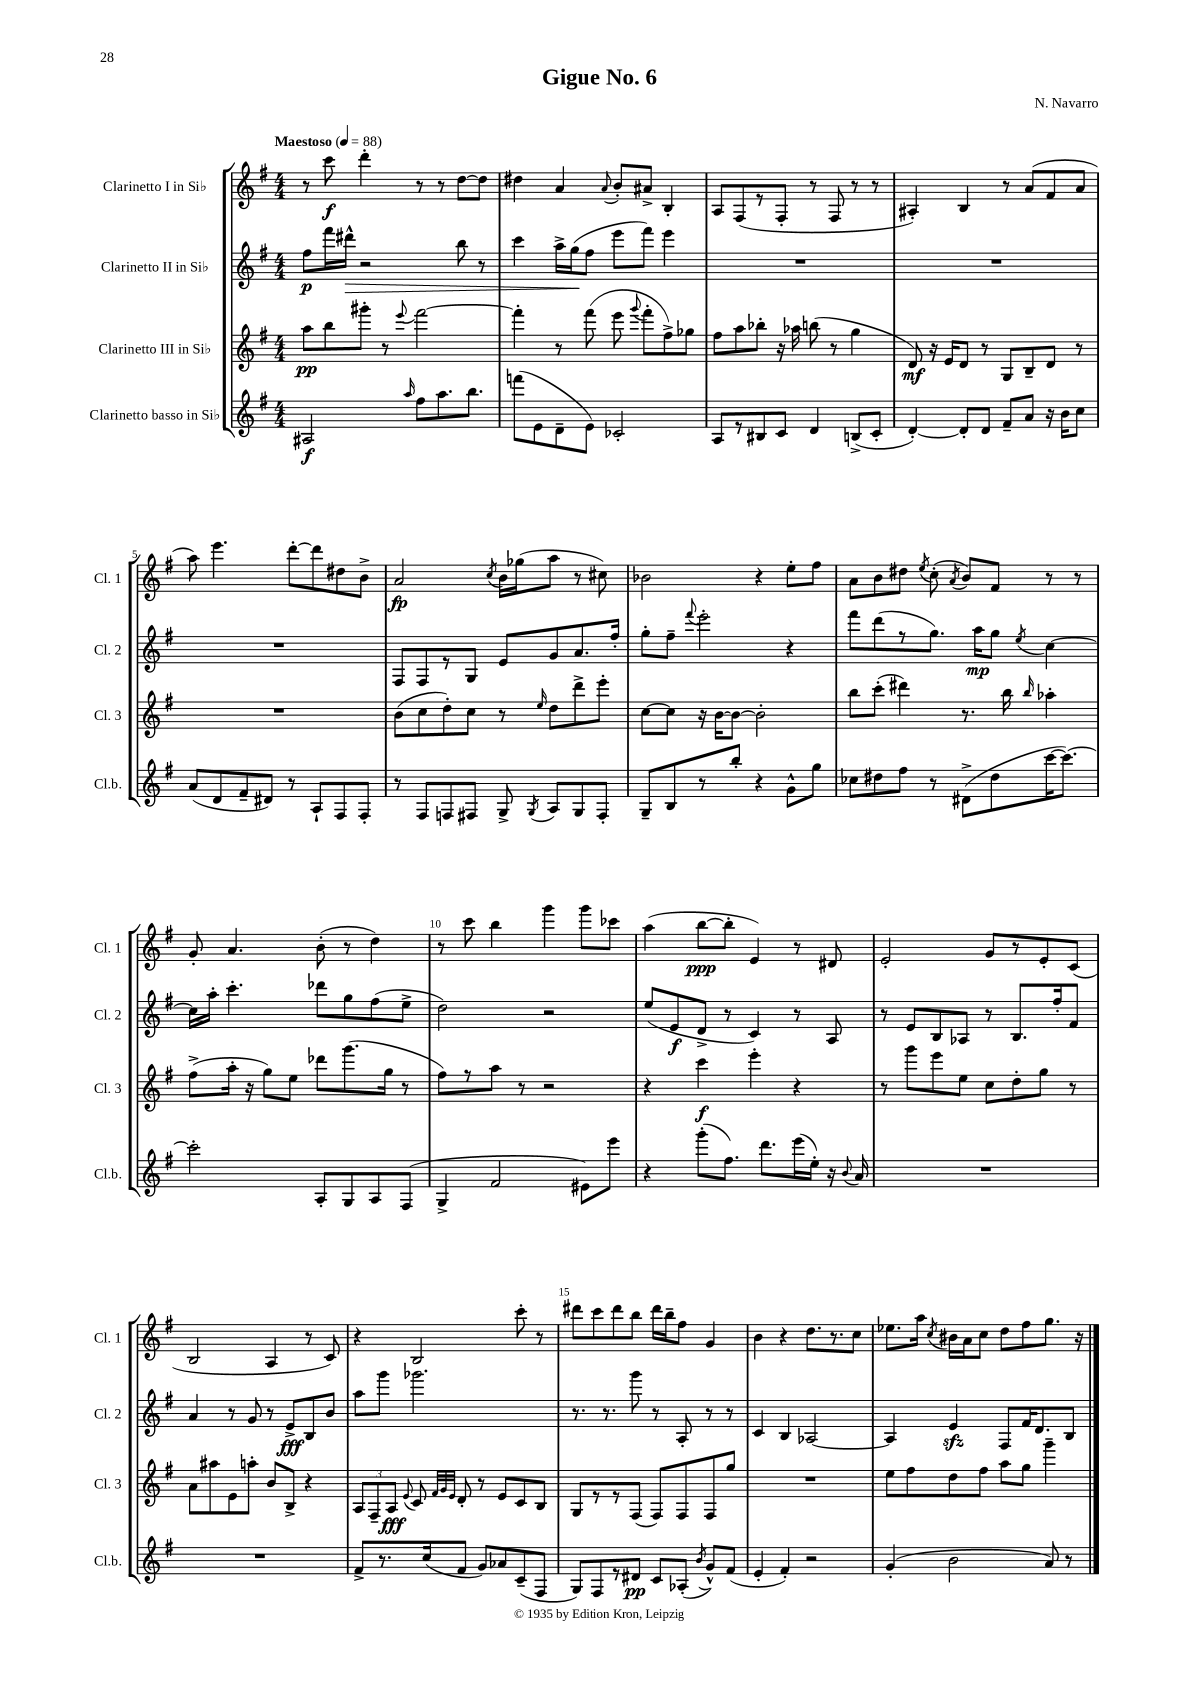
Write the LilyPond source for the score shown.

\header { title = "Gigue No. 6" composer = "N. Navarro" }
<<
\new StaffGroup <<
\new Staff = "s0" \with { instrumentName = "Clarinetto I in Sib" shortInstrumentName = "Cl. 1" } {
    \clef treble \key g \major \numericTimeSignature \time 4/4 \tempo "Maestoso" 4 = 88
    \autoBeamOff r8 c'''8\f d'''4-. r8 r8 d''8[~ d''8] |
    dis''4 a'4 \appoggiatura { a'8 } b'8[-. ais'8]-> b4-. |
    a8[ fis8( r8 fis8]-. r8 fis8 r8 r8 |
    ais4-.) b4 r8 a'8[( fis'8 a'8] |
    a''8) e'''4. d'''8[~-. d'''8 dis''8 b'8]-> |
    a'2\fp \acciaccatura { c''8 } b'16[ ges''16( a''8] r8 cis''8) |
    bes'2 r4 e''8[-. fis''8] |
    a'8[ b'8 dis''8] \acciaccatura { e''8 } c''8-.( \acciaccatura { a'8 } b'8[) fis'8] r8 r8 |
    g'8-. a'4. b'8-.( r8 d''4) |
    r8 c'''8 b''4 g'''4 g'''8[ ces'''8] |
    a''4( b''8[~\ppp b''8]-. e'4) r8 dis'8 |
    e'2-. g'8[ r8 e'8-. c'8]( |
    b2 a4 r8 c'8) |
    r4 b2 c'''8-. r8 |
    dis'''8[ c'''8 dis'''8 b''8] dis'''16[ b''16-- fis''8] g'4 |
    b'4 r4 d''8.[ r8. c''8] |
    ees''8.[ a''16] \acciaccatura { c''8 } bis'16[ a'16 c''8] d''8[ fis''8 g''8.] r16 \bar "|." |
}
\new Staff = "s1" \with { instrumentName = "Clarinetto II in Sib" shortInstrumentName = "Cl. 2" } {
    \clef treble \key g \major \numericTimeSignature \time 4/4
    \autoBeamOff fis''8[\p fis'''16 dis'''16]-^\> r2 b''8 r8 |
    c'''4 a''16[-> g''16\!( fis''8] e'''8[ fis'''8]) e'''4 |
    R1 |
    R1 |
    R1 |
    fis8[ fis8 r8 g8] e'8[ g'8 a'8. fis''16]-. |
    g''8[-. fis''8]-- \appoggiatura { fis'''8 } e'''2-. r4 |
    fis'''8[ d'''8( r8 g''8.]) a''16[\mp g''8] \acciaccatura { e''8 } c''4~ |
    c''16[ a''16]-. c'''4.-. des'''8[ g''8 fis''8( e''8]-> |
    d''2) r2 |
    e''8[( e'8\f d'8]-> r8 c'4) r8 a8 |
    r8 e'8[ b8 aes8] r8 b8.[ fis''16-. fis'8] |
    a'4 r8 g'8 r8 e'8[->\fff b8 b'8] |
    a''8[ g'''8] ges'''2. |
    r8. r8. g'''8 r8 a8-. r8 r8 |
    c'4 b4 aes2~ |
    aes4 e'4\sfz fis8[ fis'16 d'8. b8] \bar "|." |
}
\new Staff = "s2" \with { instrumentName = "Clarinetto III in Sib" shortInstrumentName = "Cl. 3" } {
    \clef treble \key g \major \numericTimeSignature \time 4/4
    \autoBeamOff a''8[\pp b''8 gis'''8]-. r8 \appoggiatura { e'''8 } fis'''2~ |
    fis'''4-. r8 fis'''8( e'''8 \appoggiatura { g'''8 } fis'''8[-. fis''8->) ges''8] |
    fis''8[ a''8 bes''8]-. r16 aes''16 b''8( r8 g''4 |
    d'8\mf) r16 e'16[ d'8] r8 g8[ b8-- d'8] r8 |
    R1 |
    b'8[( c''8 d''8-.) c''8] r8 \grace { e''16 } d''8[ d'''8-> e'''8]-. |
    c''8[~ c''8] r16 b'16[~ b'8]~ b'2-. |
    b''8[ c'''8]-.( dis'''4) r8. b''16 \grace { b''16 } aes''4-. |
    fis''8[->( a''16]-. r16 g''8[) e''8] des'''8[ g'''8.( g''16] r8 |
    fis''8[) r8 a''8] r8 r2 |
    r4 c'''4\f e'''4-. r4 |
    r8 g'''8[ e'''8 e''8] c''8[ d''8-. g''8] r8 |
    a'8[ ais''8 e'8 a''8]-. b'8[ b8]-> r4 |
    \tuplet 3/2 { a8[ fis8-- a8]\fff } \appoggiatura { e'8 } c'8 \grace { fis'32[ g'32 e'32] } d'8-. r8 e'8[ c'8 b8] |
    g8[ r8 r8 fis8]( fis8[) fis8 fis8 g''8] |
    R1 |
    e''8[ fis''8 d''8 fis''8] a''8[ g''8] g'''4-- \bar "|." |
}
\new Staff = "s3" \with { instrumentName = "Clarinetto basso in Sib" shortInstrumentName = "Cl.b." } {
    \clef treble \key g \major \numericTimeSignature \time 4/4
    \autoBeamOff ais2\f \grace { a''16 } fis''8[ a''8. b''8.] |
    f'''8[( e'8 d'8-- e'8]) ces'2-. |
    a8[ r8 bis8 c'8] d'4 b8[->( c'8]-. |
    d'4~-.) d'8[-. d'8] fis'8[-- a'8] r16 b'16[ c''8] |
    a'8[( d'8 fis'8-- dis'8]) r8 a8[-! fis8 fis8]-. |
    r8 fis8[ f8 fis8] g8-> \acciaccatura { g8 } a8[ g8 fis8]-. |
    g8[-- b8 r8 b''8]-. r4 g'8[-^ g''8] |
    ces''8[ dis''8 fis''8] r8 dis'8[->( dis''8 c'''16~ c'''8.]~) |
    c'''2-. a8[-. g8 a8 fis8]( |
    g4-> fis'2 eis'8[) e'''8] |
    r4 g'''8[-.( fis''8.]) d'''8.[ e'''16( e''16]-.) r16 \appoggiatura { b'8 } a'16 |
    R1 |
    R1 |
    fis'8[-> r8. c''16( fis'8] g'8[) aes'8 c'8--( fis8] |
    g8[) fis8 r8 dis'8]\pp c'8[ aes8]-.( \acciaccatura { b'8 } g'8[-^) fis'8]( |
    e'4-. fis'4-.) r2 |
    g'4-.( b'2 a'8) r8 \bar "|." |
}
>>
>>
\layout { \context { \Score \override BarNumber.break-visibility = ##(#f #t #t) barNumberVisibility = #(every-nth-bar-number-visible 5) } }
